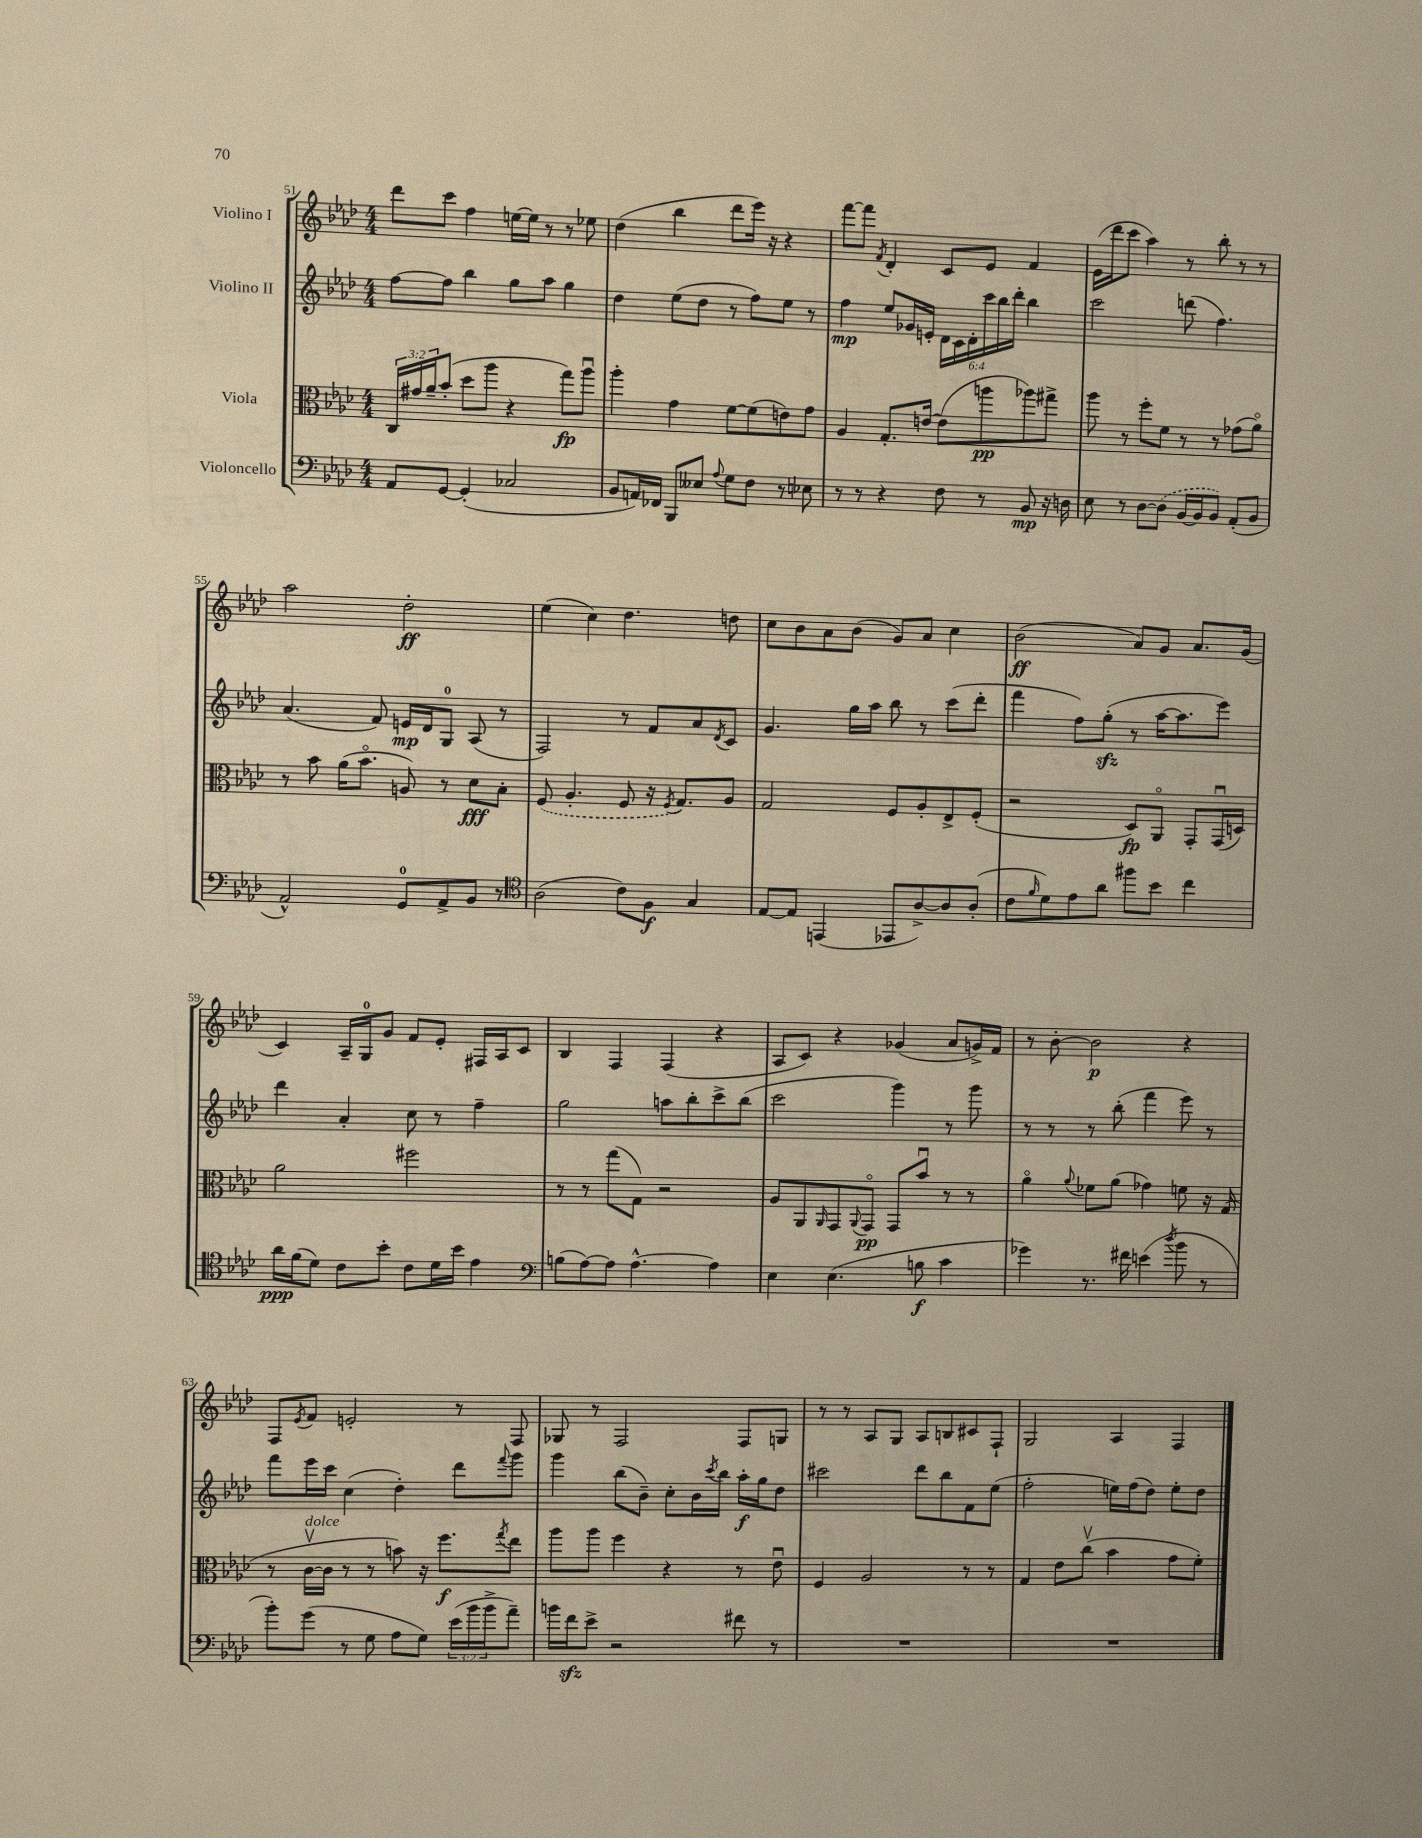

**kern	**dynam	**kern	**dynam	**kern	**dynam	**kern	**dynam
*part4	*part4	*part3	*part3	*part2	*part2	*part1	*part1
*staff4	*staff4	*staff3	*staff3	*staff2	*staff2	*staff1	*staff1
*I"Violoncello	*	*I"Viola	*	*I"Violino II	*	*I"Violino I	*
*clefF4	*	*clefC3	*	*clefG2	*	*clefG2	*
*k[b-e-a-d-]	*	*k[b-e-a-d-]	*	*k[b-e-a-d-]	*	*k[b-e-a-d-]	*
*M4/4	*	*M4/4	*	*M4/4	*	*M4/4	*
=51	=51	=51	=51	=51	=51	=51	=51
8AA-/L	.	24C/LL	.	[8ff\L	.	8ddd-\L	.
.	.	24g#X/	.	.	.	.	.
.	.	24a-~/J	.	.	.	.	.
[8GG/J	.	(8b-'/J	.	8ff\J]	.	8ccc\J	.
(4GG'/]	.	8dd-\L	.	4bb-\	.	4ff\	.
.	.	8aa-\J	.	.	.	.	.
2C-X/	.	4r	.	8gg\L	.	[16een\LL	.
.	.	.	.	.	.	16ee\JJ]	.
.	.	.	.	8aa-\J	.	8r	.
.	.	8gg\L)	fp	4gg\	.	8r	.
.	.	8aa-u\J	.	.	.	8ee-X\	.
=52	=52	=52	=52	=52	=52	=52	=52
8BB-/L	.	4aa-'\	.	4dd-\	.	(4dd-\	.
16AAn/L)	.	.	.	.	.	.	.
16FF-X/JJ	.	.	.	.	.	.	.
8BBB-/L	.	4g\	.	(8ee-\L	.	4bb-\	.
8E--X/J	.	.	.	8dd-\J	.	.	.
8qqA-/	.	.	.	.	.	.	.
8G\L	.	[8f\L	.	8r	.	8ddd-\L	.
8F\J	.	(8f\]	.	8ff\L)	.	16eee-\Jk)	.
.	.	.	.	.	.	16r	.
8r	.	8en\)	.	8ee-\J	.	4r	.
8E-X\	.	8g\J	.	8r	.	.	.
=53	=53	=53	=53	=53	=53	=53	=53
8r	.	4A-/	.	4ff\	mp	[8fff\L	.
8r	.	.	.	.	.	8fff\J]	.
.	.	.	.	.	.	8qf/	.
4r	.	8.G'/L	.	8ee-/L	.	4d-'/	.
.	.	.	.	16g-X/L	.	.	.
.	.	[16en/Jk	.	16en'/JJ	.	.	.
8F\	.	(8e\L]	.	24d-\LL	.	8c/L	.
.	.	.	.	24c\	.	.	.
.	.	.	.	24d-'\	.	.	.
8r	.	8aan\	pp	24ccc\	.	8e-/J	.
.	.	.	.	24bb-\	.	.	.
.	.	.	.	24ddd-'\JJ	.	.	.
8BB-/	mp	8aa-X\)	.	4bb-\	.	4f/	.
16r	.	8gg#X^\J	.	.	.	.	.
16Dn\	.	.	.	.	.	.	.
=54	=54	=54	=54	=54	=54	=54	=54
8E-\	.	8aa-\	.	2ccc\	.	(16e-\LL	.
.	.	.	.	.	.	16ddd-\J	.
8r	.	8r	.	.	.	8ccc\J	.
[8D-\L	.	8ff'\L	.	.	.	4aa-\)	.
(8D-\J]	.	8f\J	.	.	.	.	.
[16BB-/LL	.	8r	.	(8dddn\	.	8r	.
16BB-/J]	.	.	.	.	.	.	.
8BB-/J)	.	8r	.	4.ff\)	.	8bb-'\	.
(8AA-'/L	.	(8g-X\L	.	.	.	8r	.
8BB-/J	.	8a-\J)	.	.	.	8r	.
!!LO:LB:g=z
=55	=55	=55	=55	=55	=55	=55	=55
2AA-^^/)	.	8r	.	(4.a-/	.	2aa-\	.
.	.	8b-\	.	.	.	.	.
.	.	(16a-\KL	.	.	.	.	.
.	.	8.b-\J	.	.	.	.	.
.	.	.	.	8f/)	.	.	.
8GG/L	.	8An/)	.	16en/LL	mp	2dd-'\	ff
.	.	.	.	16d-/J	.	.	.
8AA-^/	.	8r	.	8G/J	.	.	.
8BB-/J	.	8d-\L	fff	(8A-/	.	.	.
8r	.	8B-'\J	.	8r	.	.	.
=56	=56	=56	=56	=56	=56	=56	=56
*clefC4	*	*	*	*	*	*	*
(2A-\	.	(8F/	.	2F/)	.	(4ee-\	.
.	.	4.A-'/	.	.	.	.	.
.	.	.	.	.	.	4cc\)	.
8c\L)	.	8F/	.	8r	.	4.dd-\	.
8F\J	f	16r	.	8f/L	.	.	.
.	.	8qF/	.	.	.	.	.
.	.	8.G/L)	.	.	.	.	.
4G/	.	.	.	8a-/	.	.	.
.	.	.	.	8qd-/	.	.	.
.	.	8A-/J	.	8c/J	.	8ddn\	.
=57	=57	=57	=57	=57	=57	=57	=57
[8E-/L	.	2G/	.	4.g/	.	8cc\L	.
8E-/J]	.	.	.	.	.	8b-\	.
(4EEn/	.	.	.	.	.	8a-\	.
.	.	.	.	16gg\LL	.	(8b-\J	.
.	.	.	.	16aa-\JJ	.	.	.
8EE-X/L	.	8F/L	.	8bb-\	.	8g/L)	.
[8A-^/)	.	8A-'/	.	8r	.	8a-/J	.
8A-/]	.	8E-^/	.	(8ccc\L	.	4cc\	.
(8A-'/J	.	(8F'/J	.	8ddd-'\J	.	.	.
=58	=58	=58	=58	=58	=58	=58	=58
8c\L	.	2r	.	4fff\	.	(2b-\	ff
16qqf/	.	.	.	.	.	.	.
8d-\)	.	.	.	.	.	.	.
8e-\	.	.	.	8ff\L)	.	.	.
8a-\J	.	.	.	(8ggzz'\J	.	.	.
8ff#X\L	.	8D-/L)	fp	8r	.	8a-/L)	.
8b-\J	.	8AA-/J	.	[16aa-\KL	.	8g/J	.
.	.	.	.	8.aa-\]	.	.	.
4cc\	.	8GG'/L	.	.	.	8.a-/L	.
.	.	(16GGu/L	.	8eee-\J)	.	.	.
.	.	16Dn/JJ)	.	.	.	(16g/Jk	.
!!LO:LB:g=z
=59	=59	=59	=59	=59	=59	=59	=59
16a-\LL	ppp	2a-\	.	4ddd-\	.	4c/)	.
(16f\J	.	.	.	.	.	.	.
8d-\J)	.	.	.	.	.	.	.
8c\L	.	.	.	4a-'/	.	16A-~/LL	.
.	.	.	.	.	.	16G/J	.
8b-'\J	.	.	.	.	.	8g/J	.
8c\L	.	2ff#X\	.	8cc\	.	8f/L	.
16d-\L	.	.	.	8r	.	8e-'/J	.
16b-\JJ	.	.	.	.	.	.	.
4e-\	.	.	.	4ff~\	.	16F#X/LL	.
.	.	.	.	.	.	16A-/J	.
.	.	.	.	.	.	8c/J	.
=60	=60	=60	=60	=60	=60	=60	=60
*clefF4	*	*	*	*	*	*	*
(8Bn\L	.	8r	.	2gg\	.	4B-/	.
[8A-\)	.	8r	.	.	.	.	.
8A-\J]	.	(8gg\L	.	.	.	4F/	.
[4.A-^^\	.	8G\J)	.	.	.	.	.
.	.	2r	.	8aan\L	.	(4F/	.
.	.	.	.	8bb-'\	.	.	.
4A-\]	.	.	.	8ccc^\	.	4r	.
.	.	.	.	(8bb-\J	.	.	.
=61	=61	=61	=61	=61	=61	=61	=61
4E-\	.	8A-/L	.	2ccc\	.	8A-/L	.
.	.	8AA-/	.	.	.	8c/J)	.
.	.	16qqAA-/	.	.	.	.	.
(4.E-\	.	8GG/	.	.	.	4r	.
.	.	8qqAA-/	.	.	.	.	.
.	.	8GG/J	pp	.	.	.	.
.	.	8GG/L	.	4ggg\)	.	(4g-X/	.
8Bn\	f	8b-u/J	.	.	.	.	.
4c\	.	8r	.	8r	.	8a-/L	.
.	.	8r	.	8ggg\	.	16gn^/L)	.
.	.	.	.	.	.	16f/JJ	.
=62	=62	=62	=62	=62	=62	=62	=62
4g-X\)	.	4a-\	.	8r	.	8r	.
.	.	.	.	8r	.	[8b-'\	.
.	.	8qqa-/	.	.	.	.	.
8.r	.	8f-X\L	.	8r	.	2b-\]	p
.	.	(8a-\J	.	(8bb-'\	.	.	.
16f#X\	.	.	.	.	.	.	.
(4en\	.	4g-X\)	.	4fff\	.	.	.
8qdd-/	.	.	.	.	.	.	.
8b-\	.	8fn\	.	8eee-\)	.	4r	.
8r	.	16r	.	8r	.	.	.
.	.	(16G/	.	.	.	.	.
!!LO:LB:g=z
=63	=63	=63	=63	=63	=63	=63	=63
8b-'\L)	.	8r	.	8fff\L	.	8F/L	.
.	.	.	.	.	.	8qe-/	.
!	!	!LO:TX:a:i:t=dolce	!	!	!	!	!
(8g\J	.	[16cv\LL	.	16eee-\L	.	8f/J	.
.	.	16c\JJ]	.	16ccc\JJ	.	.	.
8r	.	8r	.	(4cc\	.	2en'/	.
8G\	.	8r	.	.	.	.	.
8A-\L	.	8bn\)	.	4dd-'\)	.	.	.
8G\J)	.	16r	.	.	.	.	.
.	.	8.ff\L	f	.	.	.	.
(24e-\LL	.	.	.	8ddd-\L	.	8r	.
24b-\	.	.	.	.	.	.	.
24b-^\J	.	.	.	.	.	.	.
.	.	8qgg/	.	8qqfff/	.	.	.
8a-~\J)	.	8ee-\J	.	8ggg\J	.	8F/	.
=64	=64	=64	=64	=64	=64	=64	=64
16bn\LL	.	8aa-\L	.	4ggg\	.	8G-X/	.
16fzz\J	.	.	.	.	.	.	.
8e-^\J	.	8aa-\J	.	.	.	8r	.
2r	.	4ff\	.	(8bb-\L	.	2F/	.
.	.	.	.	8b-~\J)	.	.	.
.	.	4r	.	8cc'\L	.	.	.
.	.	.	.	16b-\L	.	.	.
.	.	.	.	8qccc/	.	.	.
.	.	.	.	16bb-\JJ	.	.	.
8f#X\	.	8r	.	16aa-'\LL	f	8F/L	.
.	.	.	.	16gg\J	.	.	.
8r	.	8e-u\	.	8dd-\J	.	8Gn/J	.
=65	=65	=65	=65	=65	=65	=65	=65
1r	.	4F/	.	2ccc#X\	.	8r	.
.	.	.	.	.	.	8r	.
.	.	2A-/	.	.	.	8A-/L	.
.	.	.	.	.	.	8G/J	.
.	.	.	.	8ddd-\L	.	8A-/L	.
.	.	.	.	8bb-\	.	8Bn/	.
.	.	8r	.	8f\	.	8c#X/	.
.	.	8r	.	(8ee-\J	.	8F`/J	.
=66	=66	=66	=66	=66	=66	=66	=66
1r	.	4G/	.	2ff'\	.	2G/	.
.	.	8e-\L	.	.	.	.	.
.	.	(8ccv\J	.	.	.	.	.
.	.	4b-\	.	16een\LL)	.	4A-/	.
.	.	.	.	(16ff\J	.	.	.
.	.	.	.	8dd-\J)	.	.	.
.	.	8g\L	.	8ee'\L	.	4F/	.
.	.	8f'\J)	.	8dd-\J	.	.	.
==	==	==	==	==	==	==	==
*-	*-	*-	*-	*-	*-	*-	*-
